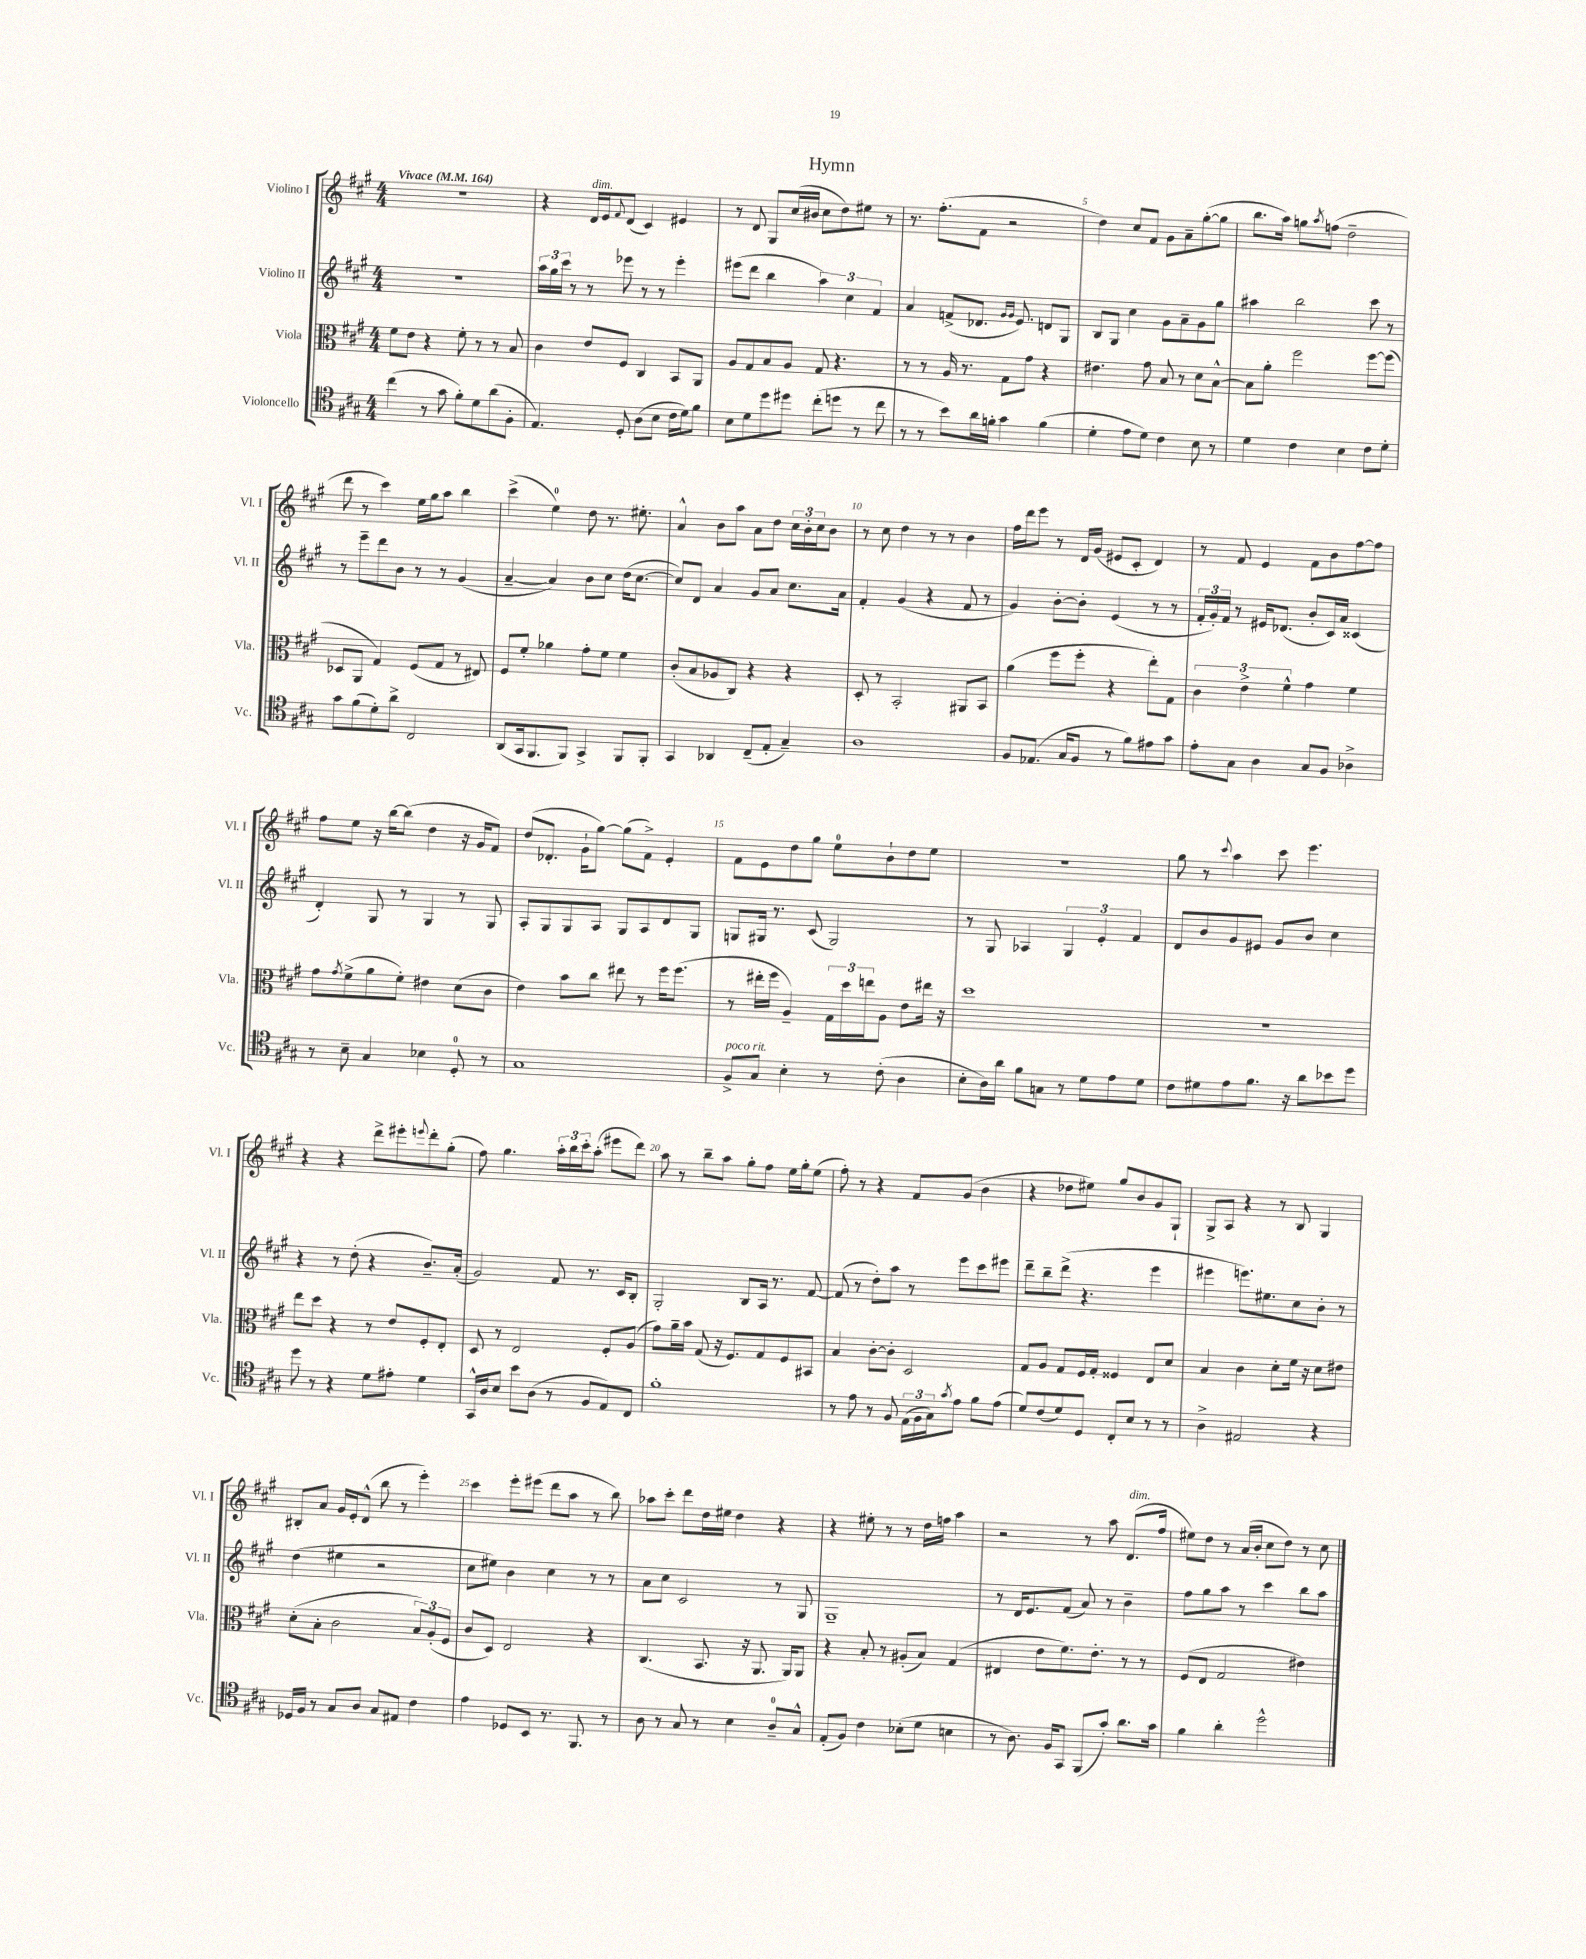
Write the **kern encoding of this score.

**kern	**kern	**kern	**kern
*part4	*part3	*part2	*part1
*staff4	*staff3	*staff2	*staff1
*I"Violoncello	*I"Viola	*I"Violino II	*I"Violino I
*I'Vc.	*I'Vla.	*I'Vl. II	*I'Vl. I
*clefC4	*clefC3	*clefG2	*clefG2
*k[f#c#g#]	*k[f#c#g#]	*k[f#c#g#]	*k[f#c#g#]
*M4/4	*M4/4	*M4/4	*M4/4
*MM164	*MM164	*MM164	*MM164
=1	=1	=1	=1
!	!	!	!LO:TX:a:B:t=Vivace
(4cc#\	8f#\L	1r	1r
.	8e\J	.	.
8r	4r	.	.
8g#\	.	.	.
8f#'\L)	8f#'\	.	.
8d\	8r	.	.
(8a\	8r	.	.
8F#'\J	8B/	.	.
=2	=2	=2	=2
4.E/)	4c#\	24aa\LL	4r
.	.	24gg#\	.
.	.	24ccc#\JJ	.
.	.	8r	.
!	!	!	!LO:TX:a:i:t=dim.
.	8e/L	8r	16d/LL
.	.	.	16e/J
.	.	.	8qqf#/
8D'/	8F#/J	8eee-X\	(8d/J
(8A\L	4C#/	8r	4c#/)
8B\J	.	8r	.
16c#\LL	8BB/L	4eee-'\	4e#X/
16d\J)	.	.	.
8f#\J	8AA/J	.	.
=3	=3	=3	=3
8B\L	8A/L	(8eee#X\L	8r
8d\	8G#/	8ddd\J	8d/
8dd\	8B/	4bb\	8G#/L
8dd#X\J	8A/J	.	(16cc#/L
.	.	.	16b#X/JJ
(8cc#'\L	8G#/	6aa\)	8cc#\L
8ddn\J	4.r	.	8dd\)
.	.	6cc#\	.
8r	.	.	8ee#X\J
.	.	6f#/	.
8cc#\	.	.	8r
=4	=4	=4	=4
8r	8r	4a/	8.r
8r	8r	.	.
.	.	.	(8.ff#'\L
8b\L)	16A/	(8fn^/L	.
.	8.r	.	.
16a\L	.	8.d-X/J	8f#\J
16fn'\JJ	.	.	.
4g#\	8G#\L	.	2r
.	.	16qqg#/LL	.
.	.	16qqg#/JJ	.
.	.	8.e/)	.
.	8g#\J	.	.
(4f\	4r	8dn/L	.
.	.	8G#/J	.
=5	=5	=5	=5
4d'\	4.e#X\	8B/L	4dd\)
.	.	8G#/J	.
8e\L	.	4cc#\	8cc#/L
8d\J)	8g#\	.	8f#/J
4c#\	8B/	8g#\L	8g#\L
.	8r	8a~\	8a~\
8B\	8d\L	8g#\	([8gg#'\
8r	[8B^^\J	8gg#\J	8gg#\J]
=6	=6	=6	=6
4d\	8B\L]	4aa#X\	8.bb\L
.	8a'\J	.	.
.	.	.	16aa\Jk)
4c#\	2ff#\	2bb\	8ggn\L
.	.	.	8qaa/
.	.	.	(8ffn\J
4B\	.	.	2dd~\
8c#\L	[8ff#\L	8ccc#\	.
8d'\J	(8ff#\J]	8r	.
!!LO:LB:g=z
=7	=7	=7	=7
8g#\L	8D-X/L	8r	8ddd\
(8f#\	8AA/J	8eee~\L	8r
8d'\)	4G#/)	8ddd\	4ccc#\)
8a^\J	.	8b\J	.
2C#/	(8F#/L	8r	16ee\LL
.	.	.	16gg#\J
.	8G#/J	8r	8aa\J
.	8r	(4g#/	4bb\
.	8E#X/)	.	.
=8	=8	=8	=8
(8AA/L	8F#/L	[4a~/	(4ccc#^\
16GG#/k	8f#'/J	.	.
8.FF#/	.	.	.
.	4a-X\	4a/])	4ee\)
8FF#/J)	.	.	.
4GG#^/	8g#'\L	8b\L	8dd\
.	8f#\J	8cc#\J	8.r
8FF#/L	4f#\	(16dd\KL	.
.	.	[8.cc#\J	8.ee#X'\
8FF#'/J	.	.	.
=9	=9	=9	=9
4GG#/	(8c#'/L	8cc#/L])	4a^^/
.	8B/	8d/J	.
4AA-X/	8A-X/	4a/	8b\L
.	8C#/J)	.	8aa\J
(8C#~/L	4r	8g#/L	8a\L
8E'/J	.	8a/J	8dd\J
4G#~/)	4r	8.cc#\L	24cc#\LL
.	.	.	24b'\
.	.	.	24cc#\J
.	.	.	8b\J
.	.	16a\Jk	.
=10	=10	=10	=10
1A	8D'/	4f#'/	8r
.	8r	.	8cc#\
.	2BB'/	(4g#/	4dd\
.	.	4r	8r
.	.	.	8r
.	8AA#X/L	8f#/	4b\
.	8BB/J	8r	.
=11	=11	=11	=11
8F#/L	(4a\	4g#/)	16ff#\LL
.	.	.	16ddd\J
(8.E-X/J	.	.	8eee\J
.	8ff#\L	[8b'\L	8r
16G#/KL	.	.	.
8F#/J	8ff#'\J	8b'\J]	16d/LL
.	.	.	(16g#/JJ
8r	4r	(4e/	8e#X/L
8f#\L)	.	.	8c#'/J
8e#X\	8ee'\L)	8r	4d/)
8g#\J	8G#\J	8r	.
=12	=12	=12	=12
8e'\L	6c#\	24f#'/LL	8r
.	.	24g#'/)	.
.	.	24f#/JJ	.
8G#\J	.	8r	8f#/
.	6e^\	.	.
4A\	.	16e#X/KL	4e/
.	.	(8.d-X/J	.
.	6f#^^\	.	.
8G#/L	4g#\	8b'/L	8f#\L
8F#/J	.	16c#/L)	8b\
.	.	16a/JJ	.
4A-X^\	4f#\	(4c##X/	[8ff#\
.	.	.	8ff#\J]
!!LO:LB:g=z
=13	=13	=13	=13
8r	8g#\L	4d'/)	8ff#\L
.	8qg#/	.	.
8B~\	(8f#^\	.	8ee\J
4G#/	8a\	8G#/	16r
.	.	.	[16bb\KL
.	8f#'\J)	8r	(8bb\J]
4B-X\	4e#X\	4G#/	4dd\
8D'/	(8d\L	8r	16r
.	.	.	16g#/KL
8r	8c#\J	8G#/	8f#/J)
=14	=14	=14	=14
1G#	4e\)	8A'/L	(8dd/L
.	.	8G#/	8.d-X'/J
.	8b\L	8G#/	.
.	.	.	16g#`\KL
.	8cc#\J	8A/J	[8gg#\J)
.	8ee#X\	8G#/L	(8gg#\L]
.	8r	8A/	8f#^\J)
.	16ff#\KL	8d/	4e'/
.	(8.ff#\J	.	.
.	.	8G#/J	.
=15	=15	=15	=15
!LO:TX:a:i:t=poco rit.	!	!	!
8F#^/L	8r	8Gn/L	8f#\L
8G#/J	16ee#X'\LL	16G#X/Jk	8e\
.	16ff#\JJ	8.r	.
4B'\	4A~/)	.	8dd\
.	.	(8c#/	8gg#\J
8r	24G#\LL	2G#/)	8ee\L
.	24dd\	.	.
.	24een\J	.	.
(8c#'\	8A\J	.	8b`\
4A\	8e\L	.	8dd\
.	16ee#X\Jk	.	8ee\J
.	16r	.	.
=16	=16	=16	=16
8B'\L	1dd	8r	1r
16A\L)	.	8G#/	.
16a\JJ	.	.	.
8f#\L	.	4A-X/	.
8Gn\J	.	.	.
8r	.	6G#/	.
8d\L	.	.	.
.	.	6e'/	.
8e\	.	.	.
.	.	6f#/	.
8d\J	.	.	.
=17	=17	=17	=17
8c#\L	1r	8d/L	8gg#\
8d#X\	.	8b/	8r
.	.	.	8qqccc#/
8e\	.	8g#/	4aa\
8.f#\J	.	8e#X/J	.
.	.	8g#/L	8ccc#\
16r	.	.	.
8a\L	.	8b/J	4.eee\
8b-X\	.	4cc#\	.
8dd\J	.	.	.
!!LO:LB:g=z
=18	=18	=18	=18
8dd\	8ee\L	4r	4r
8r	8dd\J	.	.
4r	4r	8r	4r
.	.	(8dd'\	.
8d\L	8r	4r	8ddd^\L
8e#X'\J	8e/L	.	8eee#X'\
.	.	.	8qqeeen/
4d\	8F#'/	8.b~/L)	8ddd'\
.	8E'/J	.	(8gg#'\J
.	.	(16a'/Jk	.
=19	=19	=19	=19
16GG#^^/LL	8D/	2g#/)	8ff#\)
16A/J	.	.	.
8B/J	8r	.	4.gg#\
8b\L	2E/	.	.
(8A\J	.	.	.
8r	.	8f#/	24aa'\LL
.	.	.	24bb\
.	.	.	24ccc#'\J
8F#/L	.	8.r	(8aa'\J
8E/)	8F#'/L	.	8eee#X\L
.	.	16c#/KL	.
8C#/J	(8A/J	8B'/J	8ddd\J)
=20	=20	=20	=20
1f#'	8g#\L)	2G#'/	8aa\
.	16a~\L	.	8r
.	16b\JJ	.	.
.	(8G#/	.	8bb~\L
.	16r	.	8aa\J
.	8.F#/L)	.	.
.	.	8B/L	8gg#'\L
.	8G#/	16A/Jk	8ff#\J
.	.	8.r	.
.	8F#/	.	16ee\LL
.	.	.	16gg#'\J
.	8BB#X/J	[8f#/	(8ee\J
=21	=21	=21	=21
8r	4B/	(8f#/]	8ff#'\)
8e\	.	8r	8r
8r	[8c#'\L	8dd'\L)	4r
8F#/	8c#'\J]	8aa\J	.
(24E\LL	2D/	8r	8f#/L
24F#\	.	.	.
24G#\J)	.	.	.
8qg#/	.	.	.
8e\J	.	8eee\L	(8g#/J
8f#\L	.	8ccc#\	4b\
(8e\J	.	8eee#X\J	.
=22	=22	=22	=22
8d/L)	8G#/L	8ddd~\L	4r
(8c#/	8A/J	8bb~\	.
8d/)	8G#/L	(8ddd^\J	8dd-X\L
8D/J	16F#/L	4.r	8ee#X\J)
.	16G#'/JJ	.	.
8C#'/L	4F##X/	.	8gg#/L
8B/J	.	.	8b/
8r	8E/L	4eee\	8g#/
8r	8d/J	.	8G#`/J
=23	=23	=23	=23
4A^\	4B/	4eee#X\	8G#^/L
.	.	.	8A/J
2E#X/	4c#\	8.eeen\L)	4r
.	.	8.ee#X\	.
.	8d'\L	.	8r
.	16f#\Jk	8cc#\	8B/
.	16r	.	.
4r	8d\L	8b'\J	4G#/
.	8e#X\J	8r	.
!!LO:LB:g=z
=24	=24	=24	=24
16D-X/LL	(8d'\L	(4dd\	8B#X'/L
16F#/JJ	.	.	.
8r	8B'\J	.	8a/J
8G#/L	2c#\	4ee#X\	16g#/LL
.	.	.	16e'/J
8A/J	.	.	(8d^^/J
8G#/L	.	2r	8bb\
8E#X/J	.	.	8r
4c#\	12B/L)	.	4eee'\)
.	(12A'/	.	.
.	12F#/J	.	.
=25	=25	=25	=25
4e\	8c#/L	8cc#\L	4ccc#\
.	8D/J)	8ee#X\J)	.
8D-X/L	2E/	4b\	8eee'\L
8BB/J	.	.	(8eee#X\J
8.r	.	4cc#\	8ddd\L
.	.	.	8aa\J
8.FF#/	.	.	.
.	4r	8r	8r
8r	.	8r	8bb\)
=26	=26	=26	=26
8A\	(4.C#/	8a\L	8aa-X\L
8r	.	8cc#\J	8ccc#'\J
8G#/	.	2c#/	8ddd\L
8r	8.BB/	.	16dd\L
.	.	.	16ee#X\JJ
4B\	.	.	4dd\
.	16r	.	.
.	8.AA/	.	.
8A~/L	.	8r	4r
.	16AA/KL)	.	.
8G#^^/J	8AA/J	8G#/	.
=27	=27	=27	=27
(8E'/L	4r	1G#~	4r
8F#/J)	.	.	.
4c#\	8B'/	.	8ee#X'\
.	8r	.	8r
(8B-X'\L	(8A#X'/L	.	8r
8d\J	8B/J)	.	16dd\LL
.	.	.	16ffn\JJ
4Bn\	(4G#/	.	4aa\
=28	=28	=28	=28
8r	4E#X/	8r	2r
8.A\)	.	16d/KL	.
.	.	8.e/	.
.	8e\L	.	.
16F#/KL	.	.	.
8GG#/J	8.f#\)	(8f#/J	.
(8FF#/L	.	8a/)	8r
.	8.e'\J	.	.
8g#'/J)	.	8r	8aa\
!	!	!	!LO:TX:a:i:t=dim.
8.a\L	8r	4b~\	(8.d/L
.	8r	.	.
16g#\Jk	.	.	16ff#/Jk
=29	=29	=29	=29
4f#\	(8F#/L	8ff#\L	8ee#X\L)
.	8E/J	8gg#\	8dd\J
4a'\	2G#/	8aa\J	8r
.	.	8r	(16a/LL
.	.	.	16b'/JJ
2dd^^\	.	4ccc#\	8cc#\L
.	.	.	8dd\J)
.	4e#X\)	8bb\L	8r
.	.	8aa\J	8cc#\
==	==	==	==
*-	*-	*-	*-
